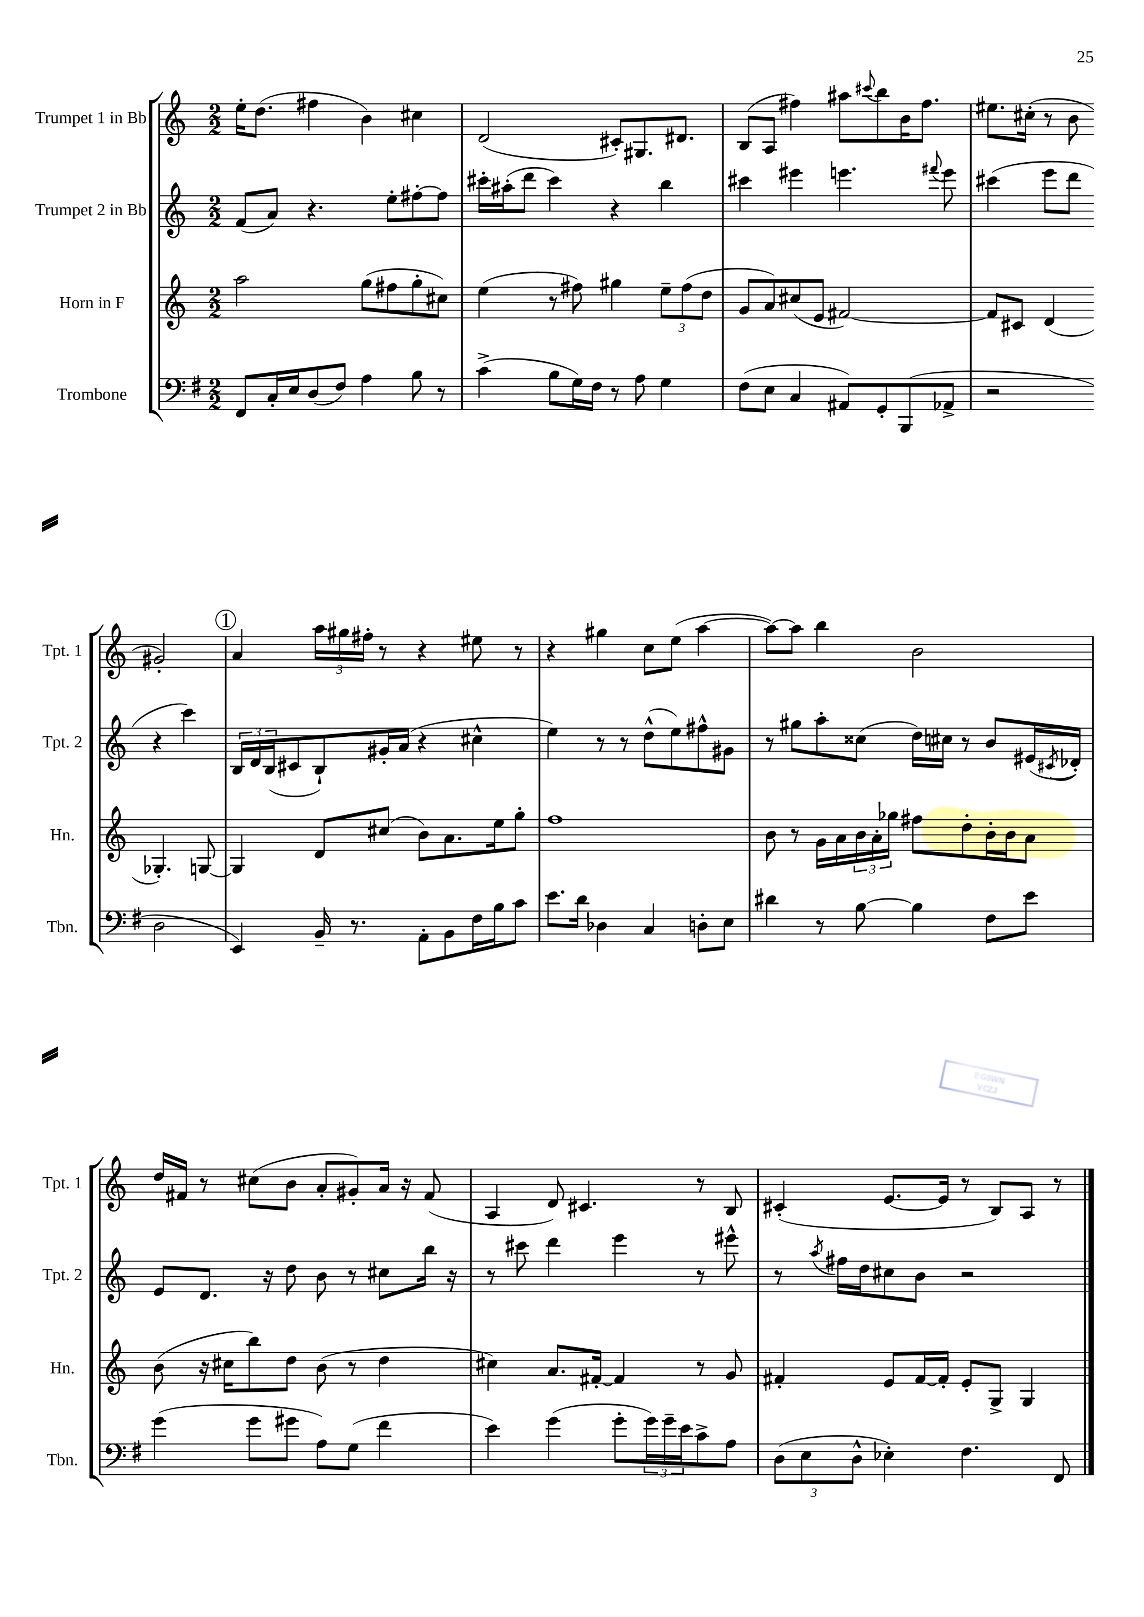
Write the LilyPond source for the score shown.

<<
\new StaffGroup <<
\new Staff = "s0" \with { instrumentName = "Trumpet 1 in Bb" shortInstrumentName = "Tpt. 1" } {
    \clef treble \key c \major \numericTimeSignature \time 2/2
    e''16-. d''8.( fis''4 b'4) cis''4 |
    d'2( cis'8-.) gis8. dis'8. |
    b8( a8 fis''4) ais''8 \appoggiatura { cis'''8 } b''8 b'16 fis''8. |
    eis''8. cis''16-.( r8 b'8 gis'2-.) |
    \mark \markup { \circle "1" } a'4 \tuplet 3/2 { a''16 gis''16 fis''16-. } r8 r4 eis''8 r8 |
    r4 gis''4 c''8 e''8( a''4~ |
    a''8~) a''8 b''4 b'2 |
    d''16 fis'16 r8 cis''8( b'8 a'8-. gis'8-.) a'16 r16 fis'8( |
    a4 d'8) cis'4. r8 b8 |
    cis'4-.( e'8.~ e'16 r8 b8) a8 r8 \bar "|." |
}
\new Staff = "s1" \with { instrumentName = "Trumpet 2 in Bb" shortInstrumentName = "Tpt. 2" } {
    \clef treble \key c \major \numericTimeSignature \time 2/2
    f'8( a'8) r4. e''8-. fis''8~-. fis''8 |
    cis'''16-. ais''16-.( d'''8 cis'''4) r4 b''4 |
    cis'''4 eis'''4 e'''4. \appoggiatura { fis'''8 } e'''8 |
    cis'''4( e'''8 d'''8 r4 cis'''4) |
    \mark \markup { \circle "1" } \tuplet 3/2 { b16 d'16 b16( } cis'8 b8-!) gis'16-. a'16( r4 cis''4-^ |
    e''4) r8 r8 d''8-^( e''8) fis''8-^ gis'8 |
    r8 gis''8 a''8-. cisis''8( d''16) cis''16 r8 b'8 eis'16( \acciaccatura { cis'8 } des'16-.) |
    e'8 d'8. r16 d''8 b'8 r8 cis''8 b''16 r16 |
    r8 cis'''8 d'''4 e'''4 r8 eis'''8-^ |
    r8 \acciaccatura { a''8 } fis''16 d''16 cis''8 b'8 r2 \bar "|." |
}
\new Staff = "s2" \with { instrumentName = "Horn in F" shortInstrumentName = "Hn." } {
    \clef treble \key c \major \numericTimeSignature \time 2/2
    a''2 g''8( fis''8 g''8-. cis''8) |
    e''4( r8 fis''8) gis''4 \tuplet 3/2 { e''8-- fis''8( d''8 } |
    g'8 a'8) cis''8( e'8 fis'2~) |
    fis'8 cis'8 d'4( ges4.-.) g8~ |
    \mark \markup { \circle "1" } g4 d'8 cis''8( b'8) a'8. e''16 g''8-. |
    f''1 |
    b'8 r8 g'16 a'16 \tuplet 3/2 { b'16 a'16-. ges''16 } fis''8 d''8-. b'16-. b'16 a'8 |
    b'8( r16 cis''16 b''8) d''8 b'8( r8 d''4 |
    cis''4) a'8. fis'16~-. fis'4 r8 g'8 |
    fis'4-. e'8 fis'16~ fis'16-. e'8-. g8-> g4 \bar "|." |
}
\new Staff = "s3" \with { instrumentName = "Trombone" shortInstrumentName = "Tbn." } {
    \clef bass \key g \major \numericTimeSignature \time 2/2
    fis,8 c16-. e16 d8( fis8) a4 b8 r8 |
    c'4->( b8 g16) fis16 r8 a8 g4 |
    fis8( e8 c4 ais,8) g,8-. b,,8( aes,8-> |
    r2 d2 |
    \mark \markup { \circle "1" } e,4) b,16-- r8. a,8-. b,8 fis16 b16 c'8 |
    e'8. d'16 des4 c4 d8-. e8 |
    dis'4 r8 b8~ b4 fis8 e'8 |
    g'4( g'8 gis'8 a8) g8( fis'4 |
    e'4) g'4( g'8-. \tuplet 3/2 { g'16) g'16-- e'16 } c'8-> a8 |
    \tuplet 3/2 { d8( e8 d8-^ } ees4-.) fis4. fis,8 \bar "|." |
}
>>
>>
\layout { \context { \Score \remove "Bar_number_engraver" } }
